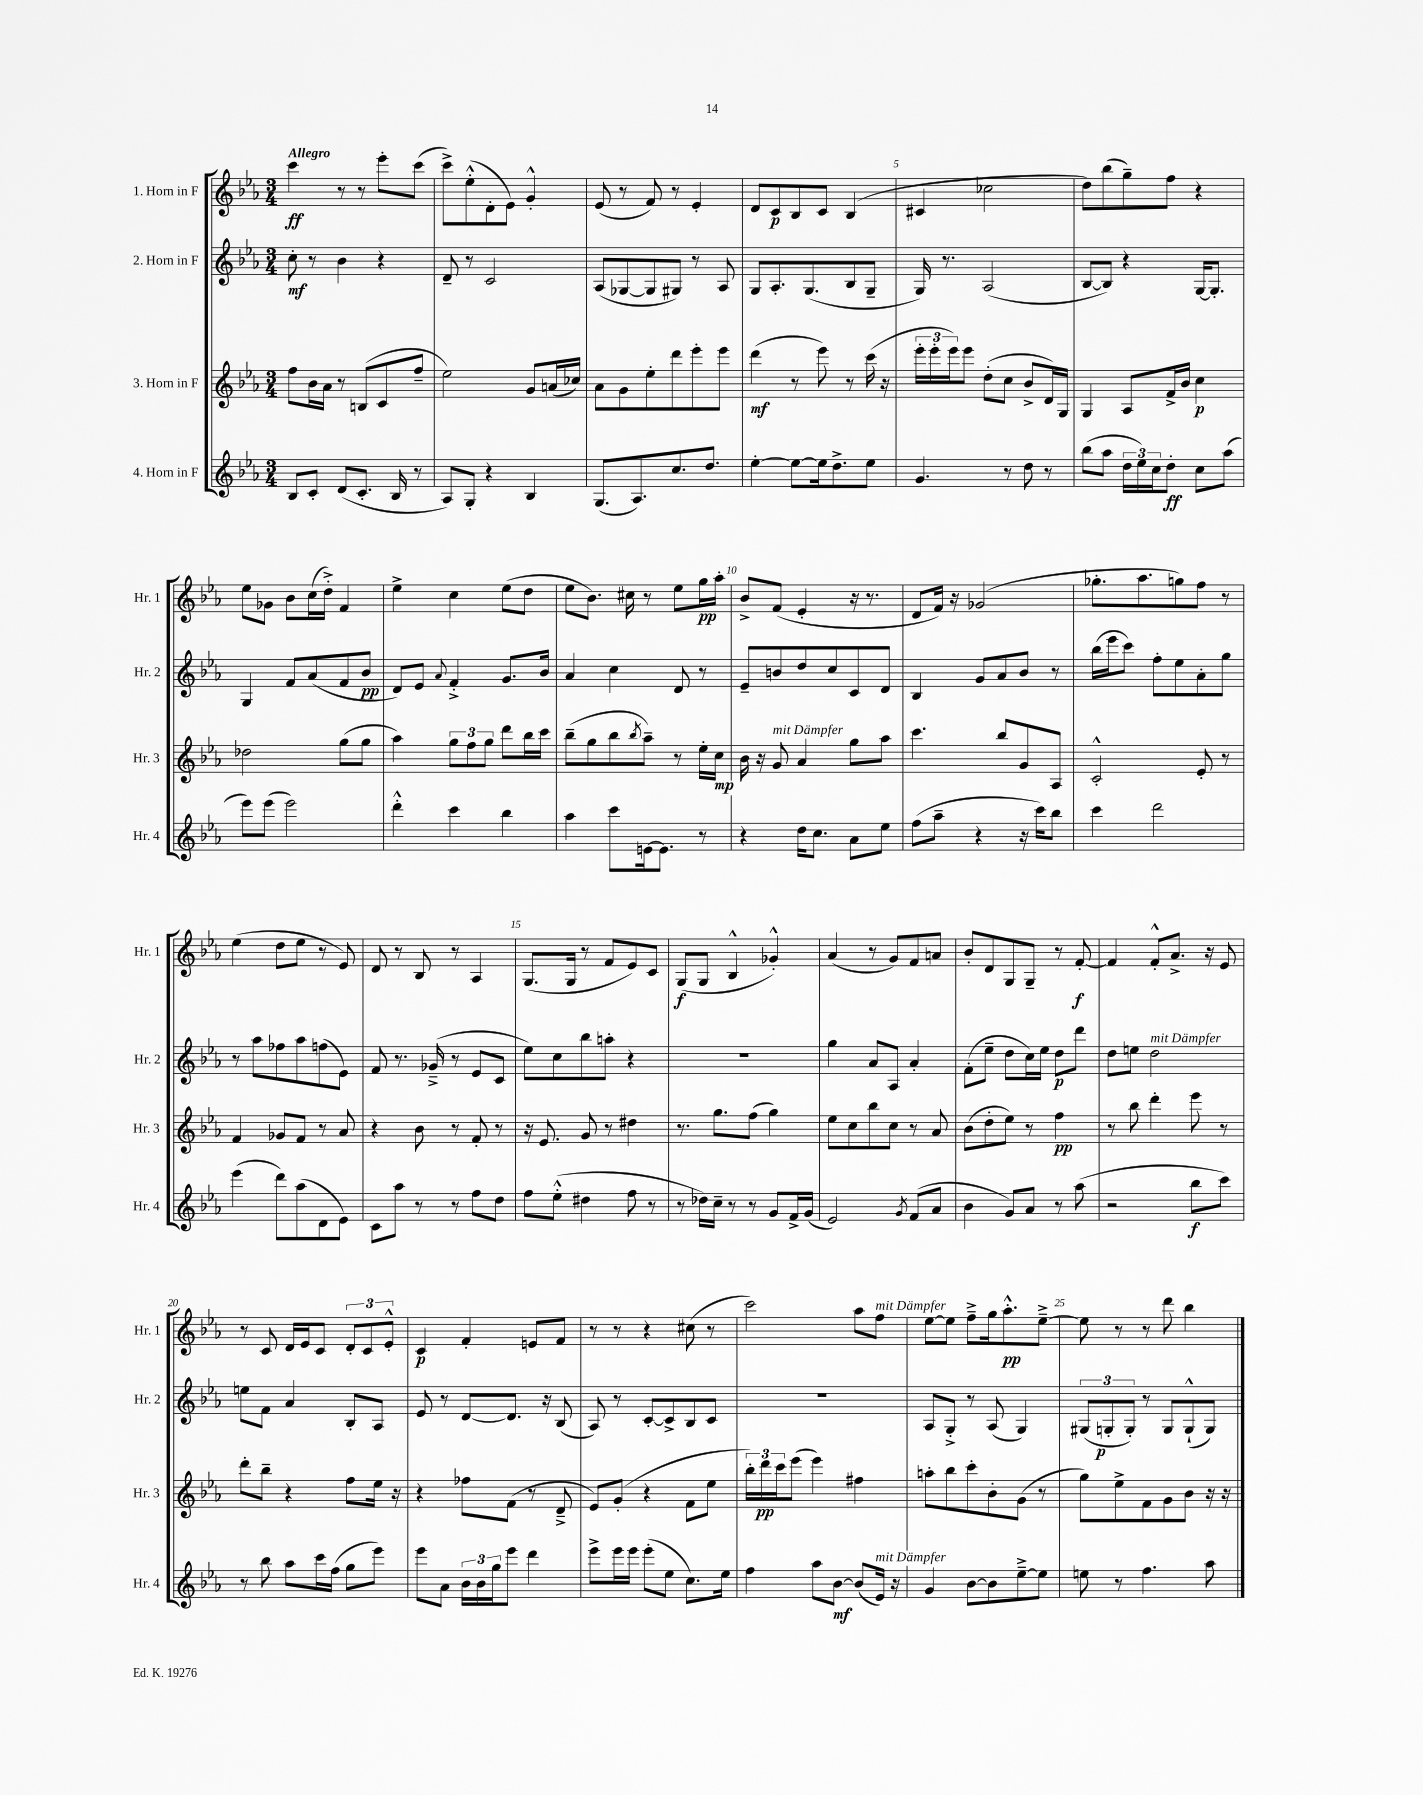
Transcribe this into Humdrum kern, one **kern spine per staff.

**kern	**kern	**kern	**kern
*staff4	*staff3	*staff2	*staff1
*clefG2	*clefG2	*clefG2	*clefG2
*k[b-e-a-]	*k[b-e-a-]	*k[b-e-a-]	*k[b-e-a-]
*M3/4	*M3/4	*M3/4	*M3/4
8B-	8ff	8cc'	4ccc
8c'	16b-	8r	.
.	16a-	.	.
(8d	8r	4b-	8r
8.c'	(8B	.	8r
.	8c	4r	8eee-'
16B-	.	.	.
8r	8ff~	.	(8ccc
=	=	=	=
8A-)	2ee-)	8d~	8ccc^)
8G'	.	8r	(8ee-'^^
4r	.	2c	8d'
.	.	.	8e-)
4B-	8g	.	4g'^^
.	(16a	.	.
.	16cc-)	.	.
=	=	=	=
(8.G	8a-	(8A-	(8e-
.	8g	[8G-	8r
8.A-)	.	.	.
.	8ee-'	8G-]	8f)
8.cc	8ddd	8G#)	8r
.	8eee-'	8r	4e-'
8.dd	.	.	.
.	8eee-	8A-	.
=	=	=	=
[4ee-'	(4ddd	8G	8d
.	.	8.A-'	8c
8ee-_	8r	.	8B-
.	.	(8.G	.
16ee-]	8eee-)	.	8c
8.dd^	.	.	.
.	8r	8B-	(4B-
8ee-	(16ccc	8G~	.
.	16r	.	.
=	=	=	=
4.g	24eee-'	16G)	4c#
.	24eee-'	.	.
.	.	8.r	.
.	24eee-)	.	.
.	8eee-	.	.
.	(8dd'	(2A-	2cc-
8r	8cc	.	.
8dd	8b-^	.	.
8r	16d)	.	.
.	16G	.	.
=	=	=	=
(8bb-	4G	[8B-	8dd)
8aa-	.	8B-])	(8bb-
24dd	8A-	4r	8gg~)
24ee-)	.	.	.
24cc	.	.	.
8dd'	16f^	.	8ff
.	16b-	.	.
8cc	4cc	[16G	4r
.	.	8.G']	.
(8aa-	.	.	.
=	=	=	=
8eee-)	2dd-	4G	8ee-
(8eee-	.	.	8g-
2eee-)	.	8f	8b-
.	.	(8a-	(16cc
.	.	.	16dd'^)
.	(8gg	8f	4f
.	8gg	8b-	.
=	=	=	=
4ddd'^^	4aa-)	8d)	4ee-^
.	.	8e-	.
.	.	8qqa-	.
4ccc	12gg	4f'^	4cc
.	12ff	.	.
.	12gg	.	.
4bb-	8ddd	8.g	(8ee-
.	16bb-	.	8dd
.	16ccc	16b-	.
=	=	=	=
4aa-	(8bb-~	4a-	8ee-
.	8gg	.	8.b-)
8ccc	8bb-	4cc	.
.	.	.	16cc#
.	8qbb-	.	.
[16e	8aa-~)	.	8r
8.e]	.	.	.
.	8r	8d	8ee-
8r	16ee-'	8r	16gg
.	16cc	.	16aa-'
=	=	=	=
4r	16b-	8e-~	8b-^
.	16r	.	.
.	8g	8b	(8f
16dd	4a-	8dd	4e-'
8.cc	.	.	.
.	.	8cc	.
8a-	8gg	8c	16r
.	.	.	8.r
8ee-	8aa-	8d	.
=	=	=	=
(8ff	4.ccc	4B-	8d
8aa-~	.	.	16f)
.	.	.	16r
4r	.	8g	(2g-
.	8bb-	8a-	.
16r	8g	8b-	.
16ccc)	.	.	.
8bb-	8A-	8r	.
=	=	=	=
4ccc	2c'^^	(16bb-	8.gg-'
.	.	16eee-	.
.	.	8ccc)	.
.	.	.	8.aa-
2ddd	.	8ff'	.
.	.	8ee-	8gg)
.	8e-'	8a-'	8ff
.	8r	8gg	8r
=	=	=	=
(4eee-	4f	8r	(4ee-
.	.	8aa-	.
8ddd)	8g-	8ff-	8dd
(8aa-	8f	8aa-	8ee-
8d	8r	(8ff	8r
8e-)	8a-	8e-)	8e-)
=	=	=	=
8c	4r	8f	8d
8aa-	.	8.r	8r
8r	8b-	.	8B-
.	.	(16g-~^	.
8r	8r	8r	8r
8ff	8f'	8e-	4A-
8dd	8r	8c	.
=	=	=	=
8ff	16r	8ee-)	(8.G
.	8.e-	.	.
(8ee-'^^	.	8cc	.
.	.	.	16G
4dd#	8g	8bb-	8r
.	8r	8aa'	8f
8ff	4dd#	4r	8e-)
8r	.	.	8c
=	=	=	=
8r	8.r	2.r	(8G
16dd-)	.	.	8G
16cc~	8.gg	.	.
8r	.	.	4B-^^
8r	(8ff	.	.
8g	4gg)	.	4g-'^^)
16f^	.	.	.
(16g	.	.	.
=	=	=	=
2e-)	8ee-	4gg	(4a-
.	8cc	.	.
.	8bb-	8a-	8r
.	8cc	8A-	8g)
8qg	.	.	.
(8f	8r	4a-'	8f
8a-	8a-	.	8a
=	=	=	=
4b-	(8b-	(8f'	8b-'
.	8dd'	8ee-~	8d
8g)	8ee-)	8dd	8G
8a-	8r	16cc)	8G~
.	.	16ee-	.
8r	4ff	8dd	8r
(8aa-	.	8ddd	[8f'
=	=	=	=
2r	8r	8dd	4f]
.	8bb-	8ee	.
.	4ddd'	2dd	8f'^^
.	.	.	8.a-^
8bb-	8eee-	.	.
.	.	.	16r
8ccc)	8r	.	8e-
=	=	=	=
8r	8ddd'	8ee	8r
8bb-	8bb-~	8f	8c
8aa-	4r	4a-	16d
.	.	.	16e-
16ccc	.	.	8c
(16ff	.	.	.
8gg	8ff	8B-'	12d'
.	.	.	12c
8eee-)	16ee-	8A-	.
.	.	.	12e-'^^
.	16r	.	.
=	=	=	=
8eee-	4r	8e-	4c
8a-	.	8r	.
24b-	8ff-	[8d	4f'
24b-	.	.	.
24gg	.	.	.
8eee-	(8f	8.d]	.
4ddd	8r	.	8e
.	.	16r	.
.	8d~^	(8B-	8f
=	=	=	=
8eee-^	8e-)	8A-)	8r
16eee-	(8g'	8r	8r
16eee-	.	.	.
(8eee-'	4r	[8c'	4r
8ee-	.	8c^]	.
8.cc)	8f	8B-	(8cc#
.	8ee-	8c	8r
16ee-	.	.	.
=	=	=	=
4ff	24bb-')	2.r	2ccc)
.	24ddd	.	.
.	24ccc	.	.
.	(8eee-	.	.
8aa-	4eee-)	.	.
[8b-	.	.	.
(8b-]	4ff#	.	8aa-
16e-)	.	.	8ff
16r	.	.	.
=	=	=	=
4g	8aa'	8A-	[8ee-
.	8bb-	8G'^	8ee-]
[8b-	8ccc'	8r	8ff~^
8b-]	8b-'	(8A-	16gg
.	.	.	8.aa-'^^
[8ee-~^	(8g	4G)	.
8ee-]	8r	.	[8ee-~^
=	=	=	=
8ee	8gg)	(12G#	8ee-]
.	.	12G'	.
8r	8ee-^	.	8r
.	.	12G')	.
4.ff	8f	8r	8r
.	8g	8G	8ddd
.	8b-	(8G`^^	4bb-
8aa-	16r	8G)	.
.	16r	.	.
==	==	==	==
*-	*-	*-	*-
